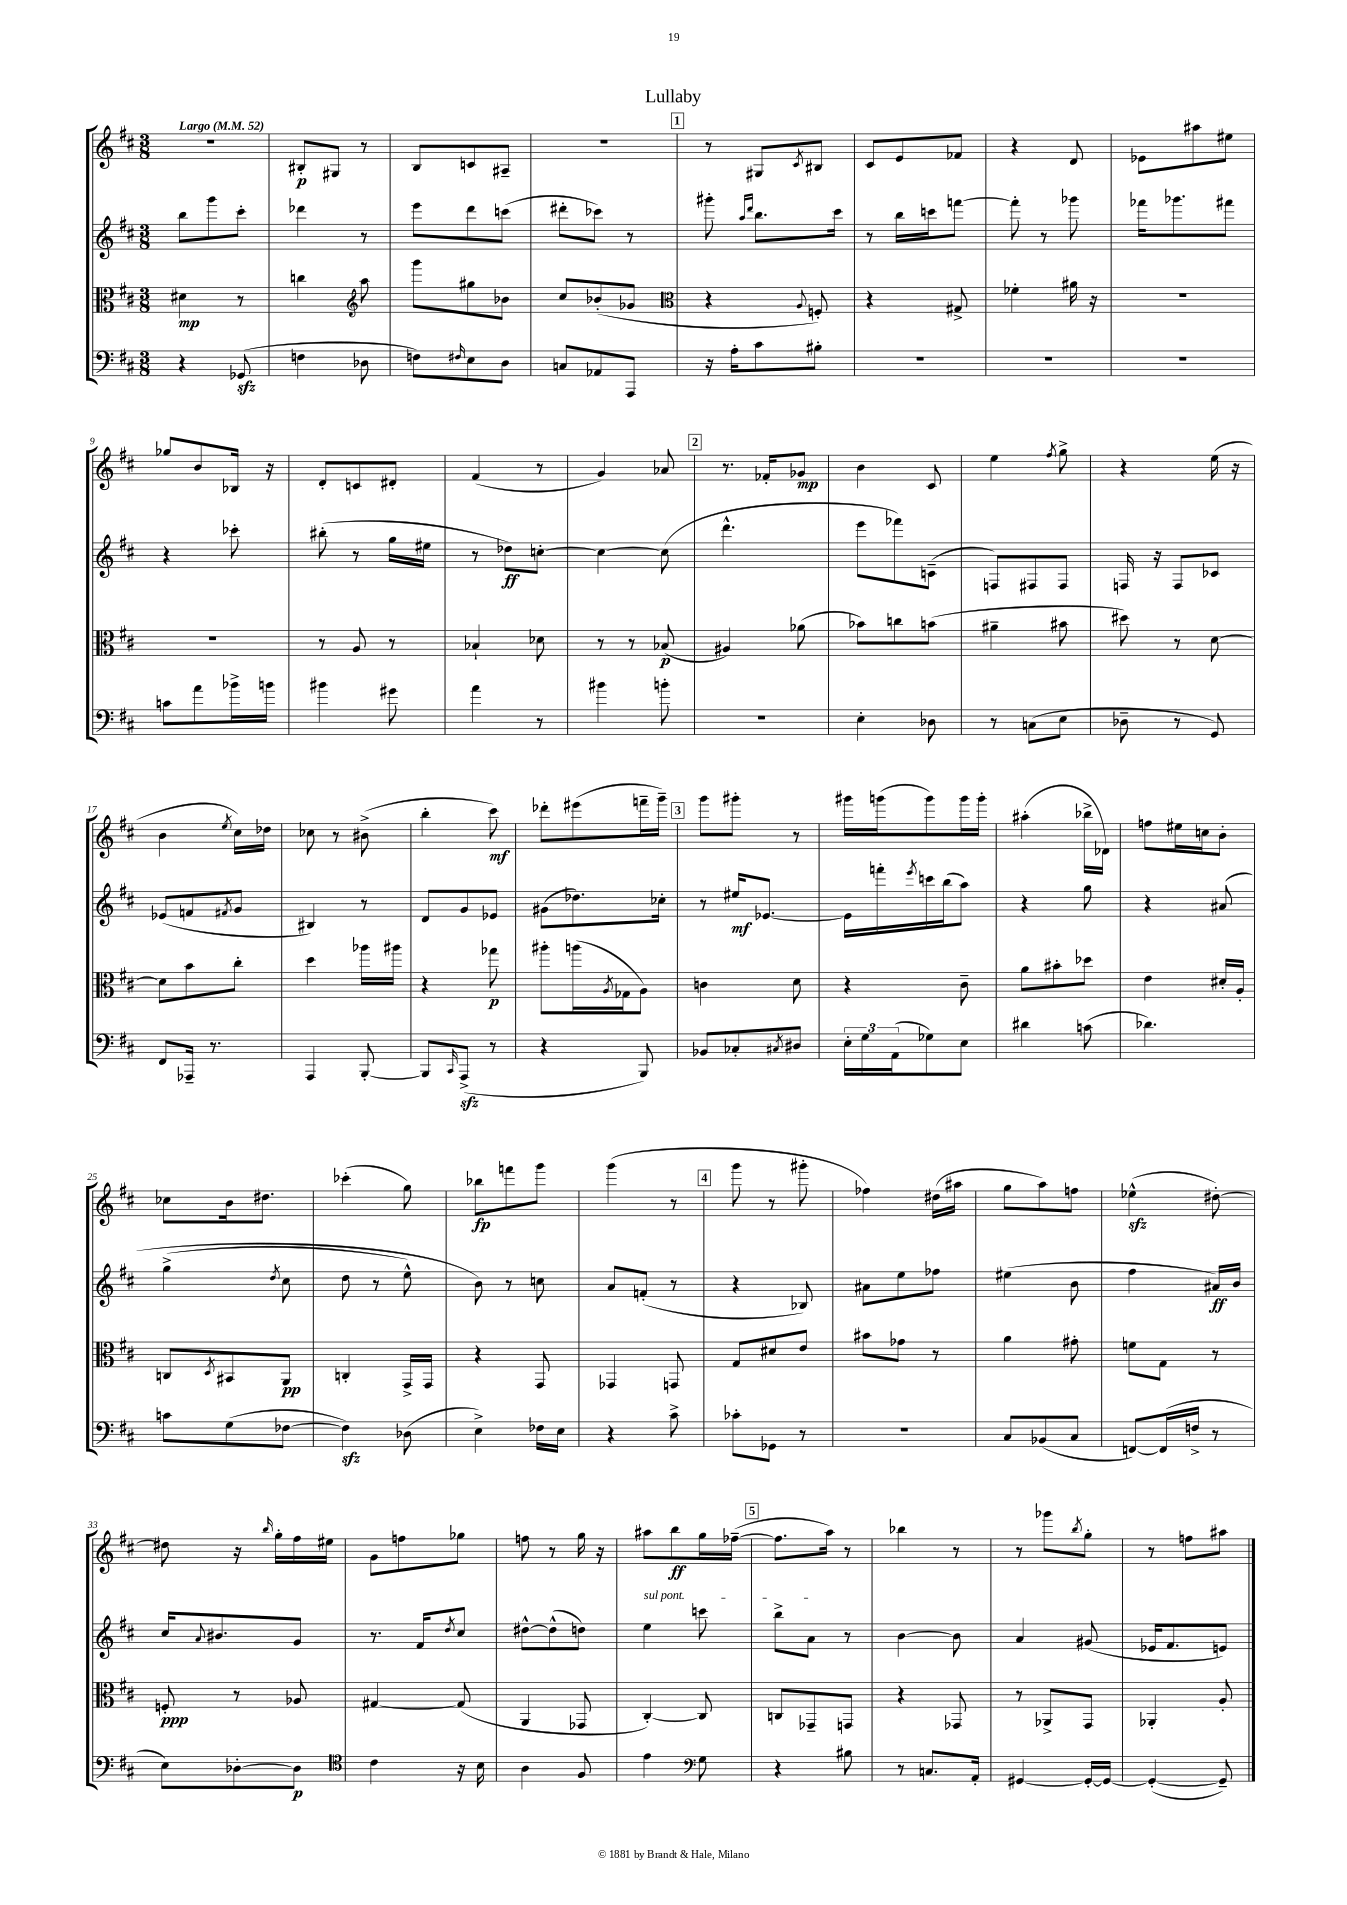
\header { title = "Lullaby" }
<<
\new StaffGroup <<
\new Staff = "s0" {
    \clef treble \key d \major \numericTimeSignature \time 3/8 \tempo "Largo" 4 = 52
    R4. |
    bis8-.\p gis8 r8 |
    b8 c'8 ais8-- |
    R4. |
    \mark \markup { \box "1" } r8 gis8 \acciaccatura { cis'8 } bis8 |
    cis'8 e'8 fes'8 |
    r4 d'8 |
    ees'8 ais''8 eis''8 |
    ges''8 b'8 bes16 r16 |
    d'8-. c'8 dis'8-. |
    fis'4( r8 |
    g'4) aes'8 |
    \mark \markup { \box "2" } r8. fes'16-. ges'8\mp |
    b'4 cis'8 |
    e''4 \acciaccatura { fis''8 } g''8-> |
    r4 e''16( r16 |
    b'4 \acciaccatura { e''8 } cis''16) des''16 |
    ces''8 r8 bis'8->( |
    b''4-. cis'''8\mf) |
    des'''8-. eis'''8( f'''16-- g'''16--) |
    \mark \markup { \box "3" } g'''8 gis'''8-. r8 |
    gis'''16 g'''16( g'''8) g'''16 g'''16-. |
    ais''4-.( bes''16-> des'16) |
    f''8 eis''16 c''16 b'8-. |
    ces''8 b'16 dis''8. |
    ces'''4-.( g''8) |
    bes''8\fp f'''8 g'''8 |
    g'''4( r8 |
    \mark \markup { \box "4" } g'''8 r8 gis'''8-. |
    fes''4) dis''16( ais''16 |
    g''8 a''8) f''8 |
    ees''4-^\sfz( dis''8~-.) |
    dis''8 r16 \grace { b''16 } g''16-. fis''16 eis''16 |
    g'8 f''8 ges''8 |
    f''8 r8 g''16 r16 |
    ais''8 b''8\ff g''16 fes''16~--( |
    \mark \markup { \box "5" } fes''8. a''16) r8 |
    bes''4 r8 |
    r8 ges'''8 \acciaccatura { b''8 } g''8-. |
    r8 f''8 ais''8 \bar "|." |
}
\new Staff = "s1" {
    \clef treble \key d \major \numericTimeSignature \time 3/8
    b''8 g'''8 cis'''8-. |
    des'''4 r8 |
    e'''8 d'''8 c'''8( |
    dis'''8-. ces'''8) r8 |
    \mark \markup { \box "1" } gis'''8-. \grace { a''16 d'''16 } b''8. cis'''16 |
    r8 b''16 c'''16 f'''8~ |
    f'''8-. r8 ges'''8 |
    fes'''16 ges'''8. fis'''8 |
    r4 ces'''8-. |
    bis''8-.( r8 g''16 eis''16 |
    r8 des''8\ff) c''8~-. |
    c''4~ c''8( |
    \mark \markup { \box "2" } d'''4.-^ |
    e'''8 fes'''8) c'8--( |
    f8) fis8 fis8 |
    f16 r16 f8 ces'8 |
    ees'8( f'8 \acciaccatura { fis'8 } g'8 |
    bis4) r8 |
    d'8 g'8 ees'8 |
    gis'8( des''8.) ces''16-. |
    \mark \markup { \box "3" } r8 eis''16\mf ees'8.~ |
    ees'16 f'''16-. \acciaccatura { e'''8 } c'''16 b''16( a''8) |
    r4 g''8 |
    r4 ais'8\( |
    g''4->( \acciaccatura { d''8 } cis''8 |
    d''8 r8 e''8-^) |
    b'8\) r8 c''8 |
    a'8 f'8-.( r8 |
    \mark \markup { \box "4" } r4 bes8) |
    ais'8 e''8 fes''8 |
    eis''4( b'8 |
    fis''4 ais'16\ff) b'16 |
    cis''16 \appoggiatura { a'8 } bis'8. g'8 |
    r8. fis'16 \acciaccatura { d''8 } cis''8 |
    dis''8~-^ dis''8-^( d''8) |
    \once \override TextSpanner.bound-details.left.text = \markup { \italic "sul pont." } e''4\startTextSpan c'''8 |
    \mark \markup { \box "5" } b''8-> a'8\stopTextSpan r8 |
    b'4~ b'8 |
    a'4 gis'8( |
    ees'16 fis'8. e'8) \bar "|." |
}
\new Staff = "s2" {
    \clef alto \key d \major \numericTimeSignature \time 3/8
    dis'4\mp r8 |
    c''4 \clef treble a''8 |
    g'''8 gis''8 bes'8 |
    cis''8 bes'8-.( ges'8 |
    \mark \markup { \box "1" } \clef alto r4 \appoggiatura { a8 } f8-.) |
    r4 gis8-> |
    fes'4-. ais'16 r16 |
    R4. |
    R4. |
    r8 a8 r8 |
    bes4-! des'8 |
    r8 r8 bes8\p( |
    \mark \markup { \box "2" } ais4) aes'8( |
    bes'8) c''8 b'8( |
    ais'4-- bis'8 |
    dis''8) r8 d'8~ |
    d'8 b'8 cis''8-. |
    d''4 aes''16 ais''16 |
    r4 ges''8\p |
    ais''8-. a''16( \acciaccatura { a8 } ges16 a8) |
    \mark \markup { \box "3" } c'4 d'8 |
    r4 cis'8-- |
    a'8 bis'8-. des''8 |
    e'4 dis'16-. a16-. |
    c8 \acciaccatura { d8 } bis,8 a,8\pp |
    c4-. g,16-> g,16 |
    r4 g,8 |
    ges,4 g,8 |
    \mark \markup { \box "4" } g8 dis'8 e'8 |
    bis'8 ges'8 r8 |
    a'4 gis'8-. |
    f'8 g8 r8 |
    f8-.\ppp r8 aes8 |
    gis4~ gis8( |
    a,4 ges,8 |
    cis4~-.) cis8 |
    \mark \markup { \box "5" } c8 ges,8-- g,8 |
    r4 ges,8 |
    r8 aes,8-> g,8 |
    aes,4-. a8-. \bar "|." |
}
\new Staff = "s3" {
    \clef bass \key d \major \numericTimeSignature \time 3/8
    r4 ges,8\sfz( |
    f4 des8 |
    f8) \grace { fis16 } e8 d8 |
    c8 aes,8 a,,8 |
    \mark \markup { \box "1" } r16 a16-. cis'8 bis8-. |
    R4. |
    R4. |
    R4. |
    c'8 a'8 bes'16-> b'16 |
    bis'4 gis'8 |
    a'4 r8 |
    bis'4 b'8-. |
    \mark \markup { \box "2" } R4. |
    e4-. des8 |
    r8 c8( e8 |
    des8-- r8 g,8) |
    fis,8 aes,,16-- r8. |
    a,,4 b,,8~-. |
    b,,8 \grace { cis,16 } a,,8->\sfz( r8 |
    r4 b,,8) |
    \mark \markup { \box "3" } bes,8 ces8-. \acciaccatura { cis8 } dis8 |
    \tuplet 3/2 { e16-. g16 a,16( } ges8) e8 |
    dis'4 c'8( |
    des'4.) |
    c'8 g8( fes8~ |
    fes4\sfz) des8( |
    e4->) fes16 e16 |
    r4 cis'8-> |
    \mark \markup { \box "4" } ces'8-. ges,8 r8 |
    R4. |
    cis8 bes,8( cis8 |
    f,8~) f,16( f16-> r8 |
    e8) des8~-. des8\p |
    \clef tenor cis'4 r16 b16 |
    a4 fis8 |
    e'4 \clef bass g8 |
    \mark \markup { \box "5" } r4 bis8 |
    r8 c8. a,16-. |
    gis,4~ gis,16~-. gis,16~ |
    gis,4~-.( gis,8--) \bar "|." |
}
>>
>>
